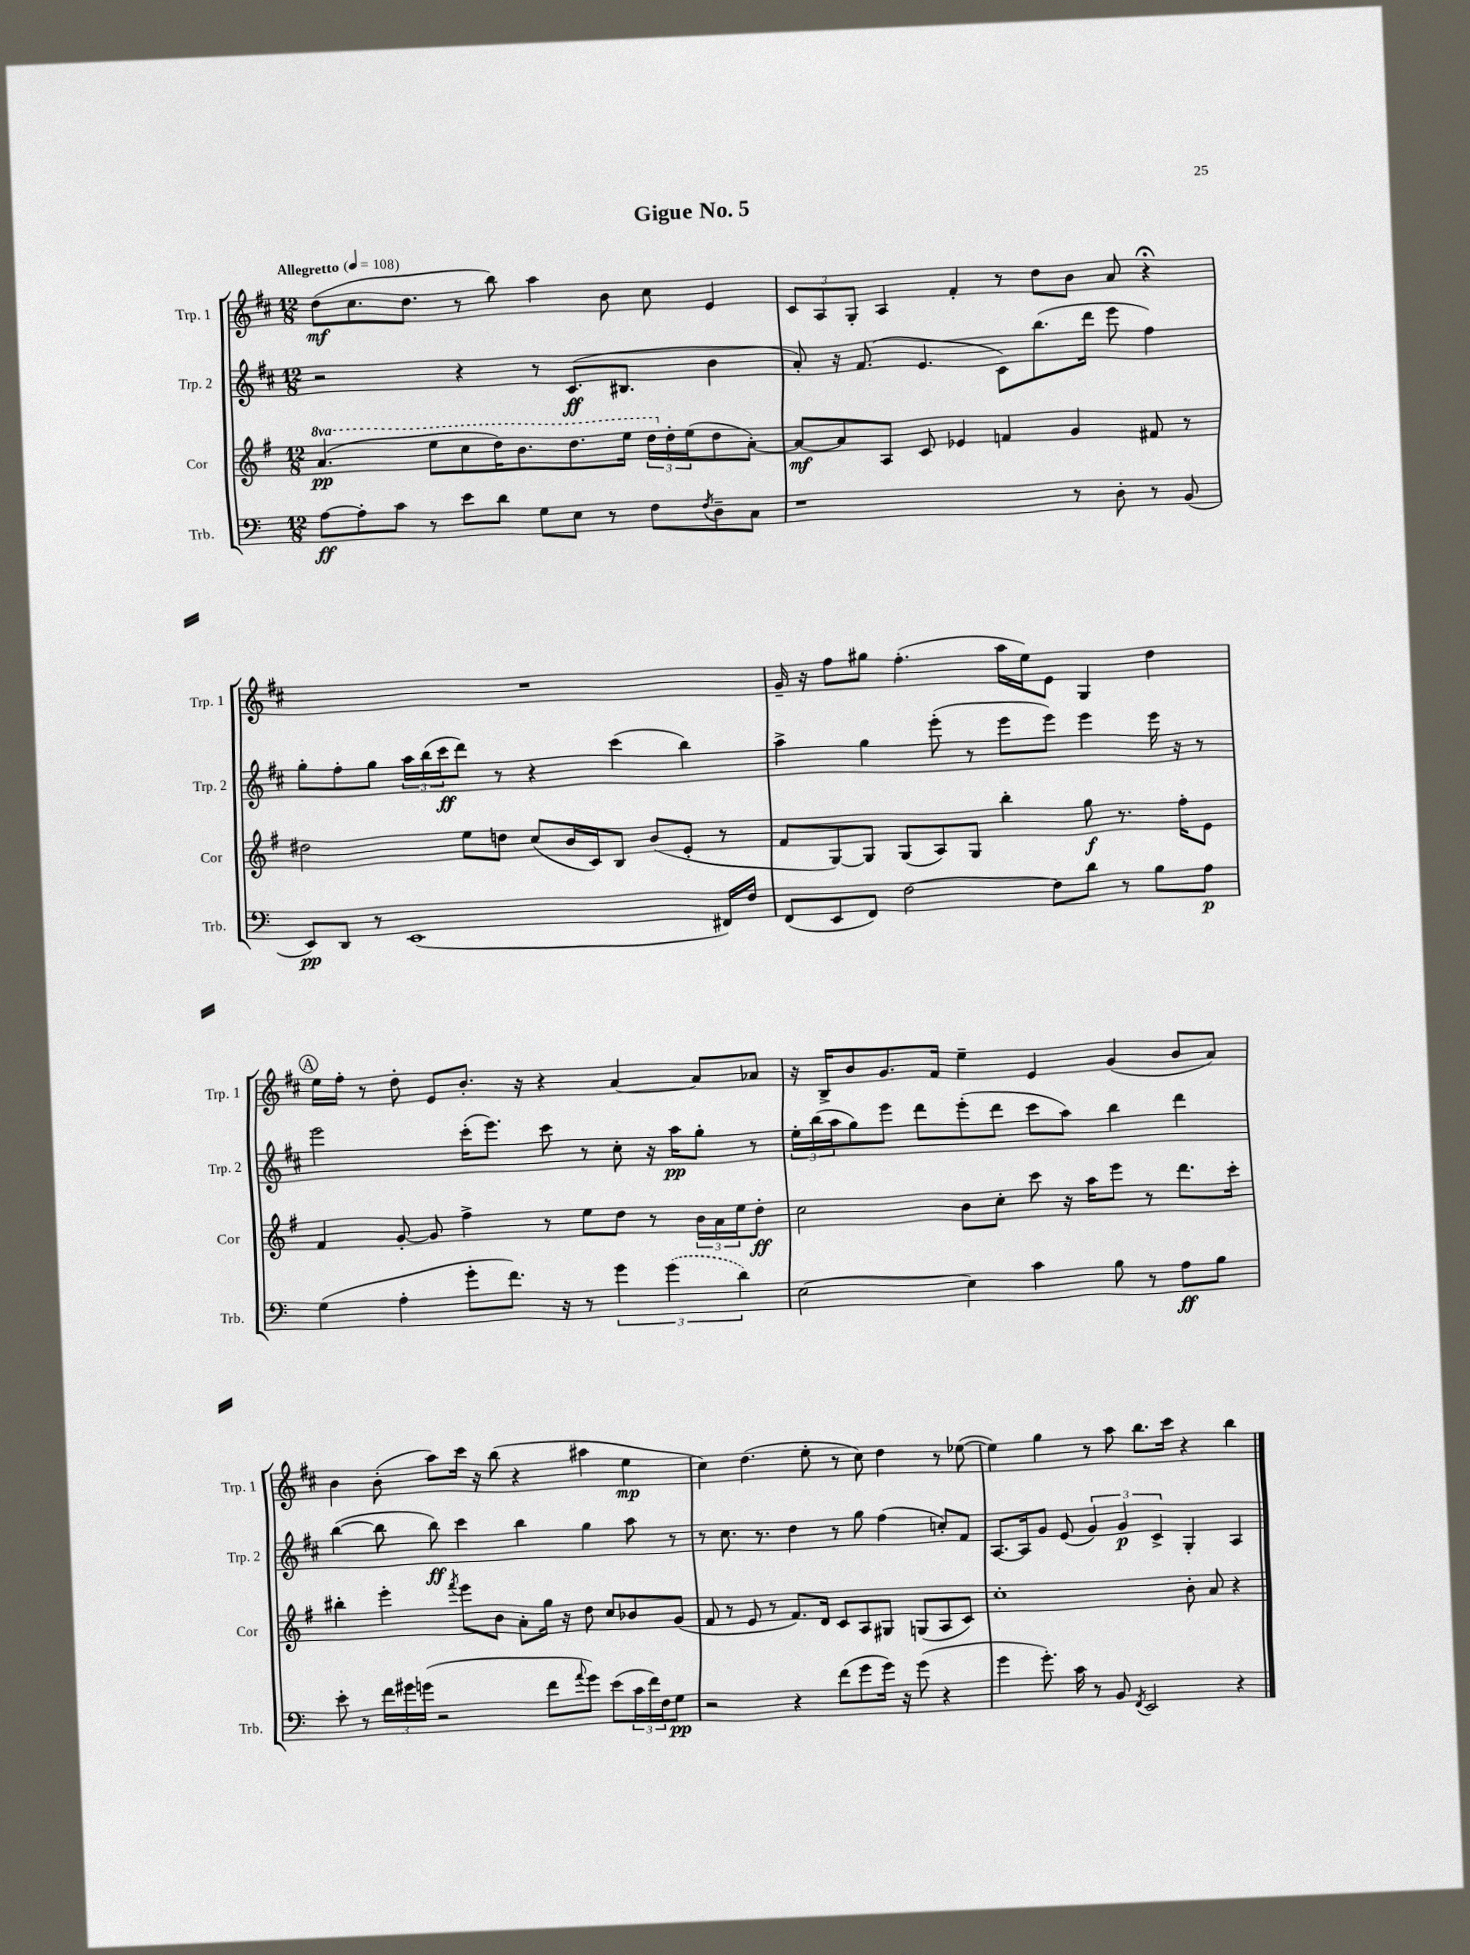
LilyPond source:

\header { title = "Gigue No. 5" }
<<
\new StaffGroup <<
\new Staff = "s0" \with { instrumentName = "Trp. 1" shortInstrumentName = "Trp. 1" } {
    \clef treble \key d \major \numericTimeSignature \time 12/8 \tempo "Allegretto" 4 = 108
    d''8\mf( cis''8. d''8. r8 b''8) a''4 b'8 cis''8 e'4 |
    \tuplet 3/2 { cis'8 a8 g8-. } a4 fis'4-. r8 d''8 b'8 a'8 r4\fermata |
    R1. |
    g'16-- r16 fis''8 gis''8 fis''4.-.( a''16 e''16) e'8 g4 d''4 |
    \mark \markup { \circle "A" } e''16 fis''16-. r8 d''8-. e'8 b'8.-. r16 r4 a'4~ a'8 aes'8 |
    r16 b16-> b'8 g'8. fis'16 e''4-- e'4 g'4( b'8 a'8) |
    b'4 b'8-.( a''8) cis'''16 r16 b''8( r4 ais''4 e''4\mp |
    cis''4) d''4.( e''8-. r8 cis''8) d''4 r8 ees''8~( |
    ees''4) g''4 r8 a''8 b''8. cis'''16 r4 b''4 \bar "|." |
}
\new Staff = "s1" \with { instrumentName = "Trp. 2" shortInstrumentName = "Trp. 2" } {
    \clef treble \key d \major \numericTimeSignature \time 12/8
    r2 r4 r8 cis'8.\ff( bis8. b'4 |
    a'8-.) r16 fis'8.( e'4. cis'8) b''8.( d'''16 e'''8 fis''4) |
    g''8-. fis''8-. g''8 \tuplet 3/2 { a''16 b''16( cis'''16\ff } d'''8) r8 r4 cis'''4( b''4) |
    a''4-> g''4 e'''8-.( r8 e'''8 e'''8) e'''4 e'''16 r16 r8 |
    \mark \markup { \circle "A" } e'''2 cis'''16-.( e'''8.) cis'''8 r8 cis''8-. r16 a''16\pp g''8-. r8 |
    \tuplet 3/2 { e''16-. b''16( a''16 } g''8) e'''8 d'''8 e'''8-.( d'''8 cis'''8 a''8) b''4 d'''4 |
    b''4~( b''8 b''8\ff) cis'''4 b''4 g''4 a''8 r8 |
    r8 cis''8. r8. d''4 r8 g''8 fis''4( c''8-.) fis'8 |
    a8.~ a16 g'8 e'8( \tuplet 3/2 { g'4) g'4\p cis'4-> } g4-. a4 \bar "|." |
}
\new Staff = "s2" \with { instrumentName = "Cor" shortInstrumentName = "Cor" } {
    \clef treble \key g \major \numericTimeSignature \time 12/8 \set Staff.ottavationMarkups = #ottavation-simple-ordinals
    \ottava #1 a''4.\pp( e'''8 c'''8 d'''16) b''8. d'''8. e'''16 \tuplet 3/2 { d'''16 \ottava #0 d''16-. e''16( } d''8 a'8~-.) |
    a'8~\mf a'8 a8 c'8 ees'4 f'4 g'4 fis'8 r8 |
    dis''2 e''8 d''8 c''8( b'16 c'16) b8 b'8( e'8-. r8 |
    fis'8 g8~) g8 g8( a8) g8 b''4-. g''8\f r8. fis''16-. e'8 |
    \mark \markup { \circle "A" } fis'4 g'8~-. g'8 fis''4-> r8 e''8 d''8 r8 \tuplet 3/2 { b'16 a'16 e''16 } d''8-.\ff |
    c''2 b'8 c''8-. c'''8 r16 a''16 e'''8 r8 d'''8. c'''16-. |
    bis''4-. e'''4-. \acciaccatura { fis'''8 } e'''8 b'8 a'8-. g''16 r16 d''8 c''8 bes'8 g'8( |
    fis'8 r8 e'8 r8 fis'8.) d'16 c'8 a8 gis8 g8( a8 c'8) |
    c''1-. b'8-. a'8 r4 \bar "|." |
}
\new Staff = "s3" \with { instrumentName = "Trb." shortInstrumentName = "Trb." } {
    \clef bass \key c \major \numericTimeSignature \time 12/8
    a8~\ff a8-. c'8 r8 e'8 d'8 g8 e8 r8 f8 \acciaccatura { f8 } d8-- c8 |
    r1 r8 d8-. r8 b,8( |
    e,8\pp) d,8 r8 e,1( fis,16) f16 |
    f,8( e,8 f,8) f2~ f8 d'8 r8 b8 a8\p |
    \mark \markup { \circle "A" } g4( a4-. g'8-. f'8.) r16 r8 \tuplet 3/2 { g'4 \once \slurDashed g'4( d'4) } |
    e2~ e4 c'4 b8 r8 a8\ff b8 |
    e'8-. r8 \tuplet 3/2 { f'16 gis'16 g'16( } r2 f'8 \appoggiatura { a'8 } g'8) e'8( \tuplet 3/2 { c'16 f'16) f16 } g8\pp |
    r2 r4 f'8( g'8 g'16) r16 g'8( r4 |
    g'4 g'8.-.) c'16 r8 b,8 \acciaccatura { f,8 } e,2 r4 \bar "|." |
}
>>
>>
\layout { \context { \Score \remove "Bar_number_engraver" } }
